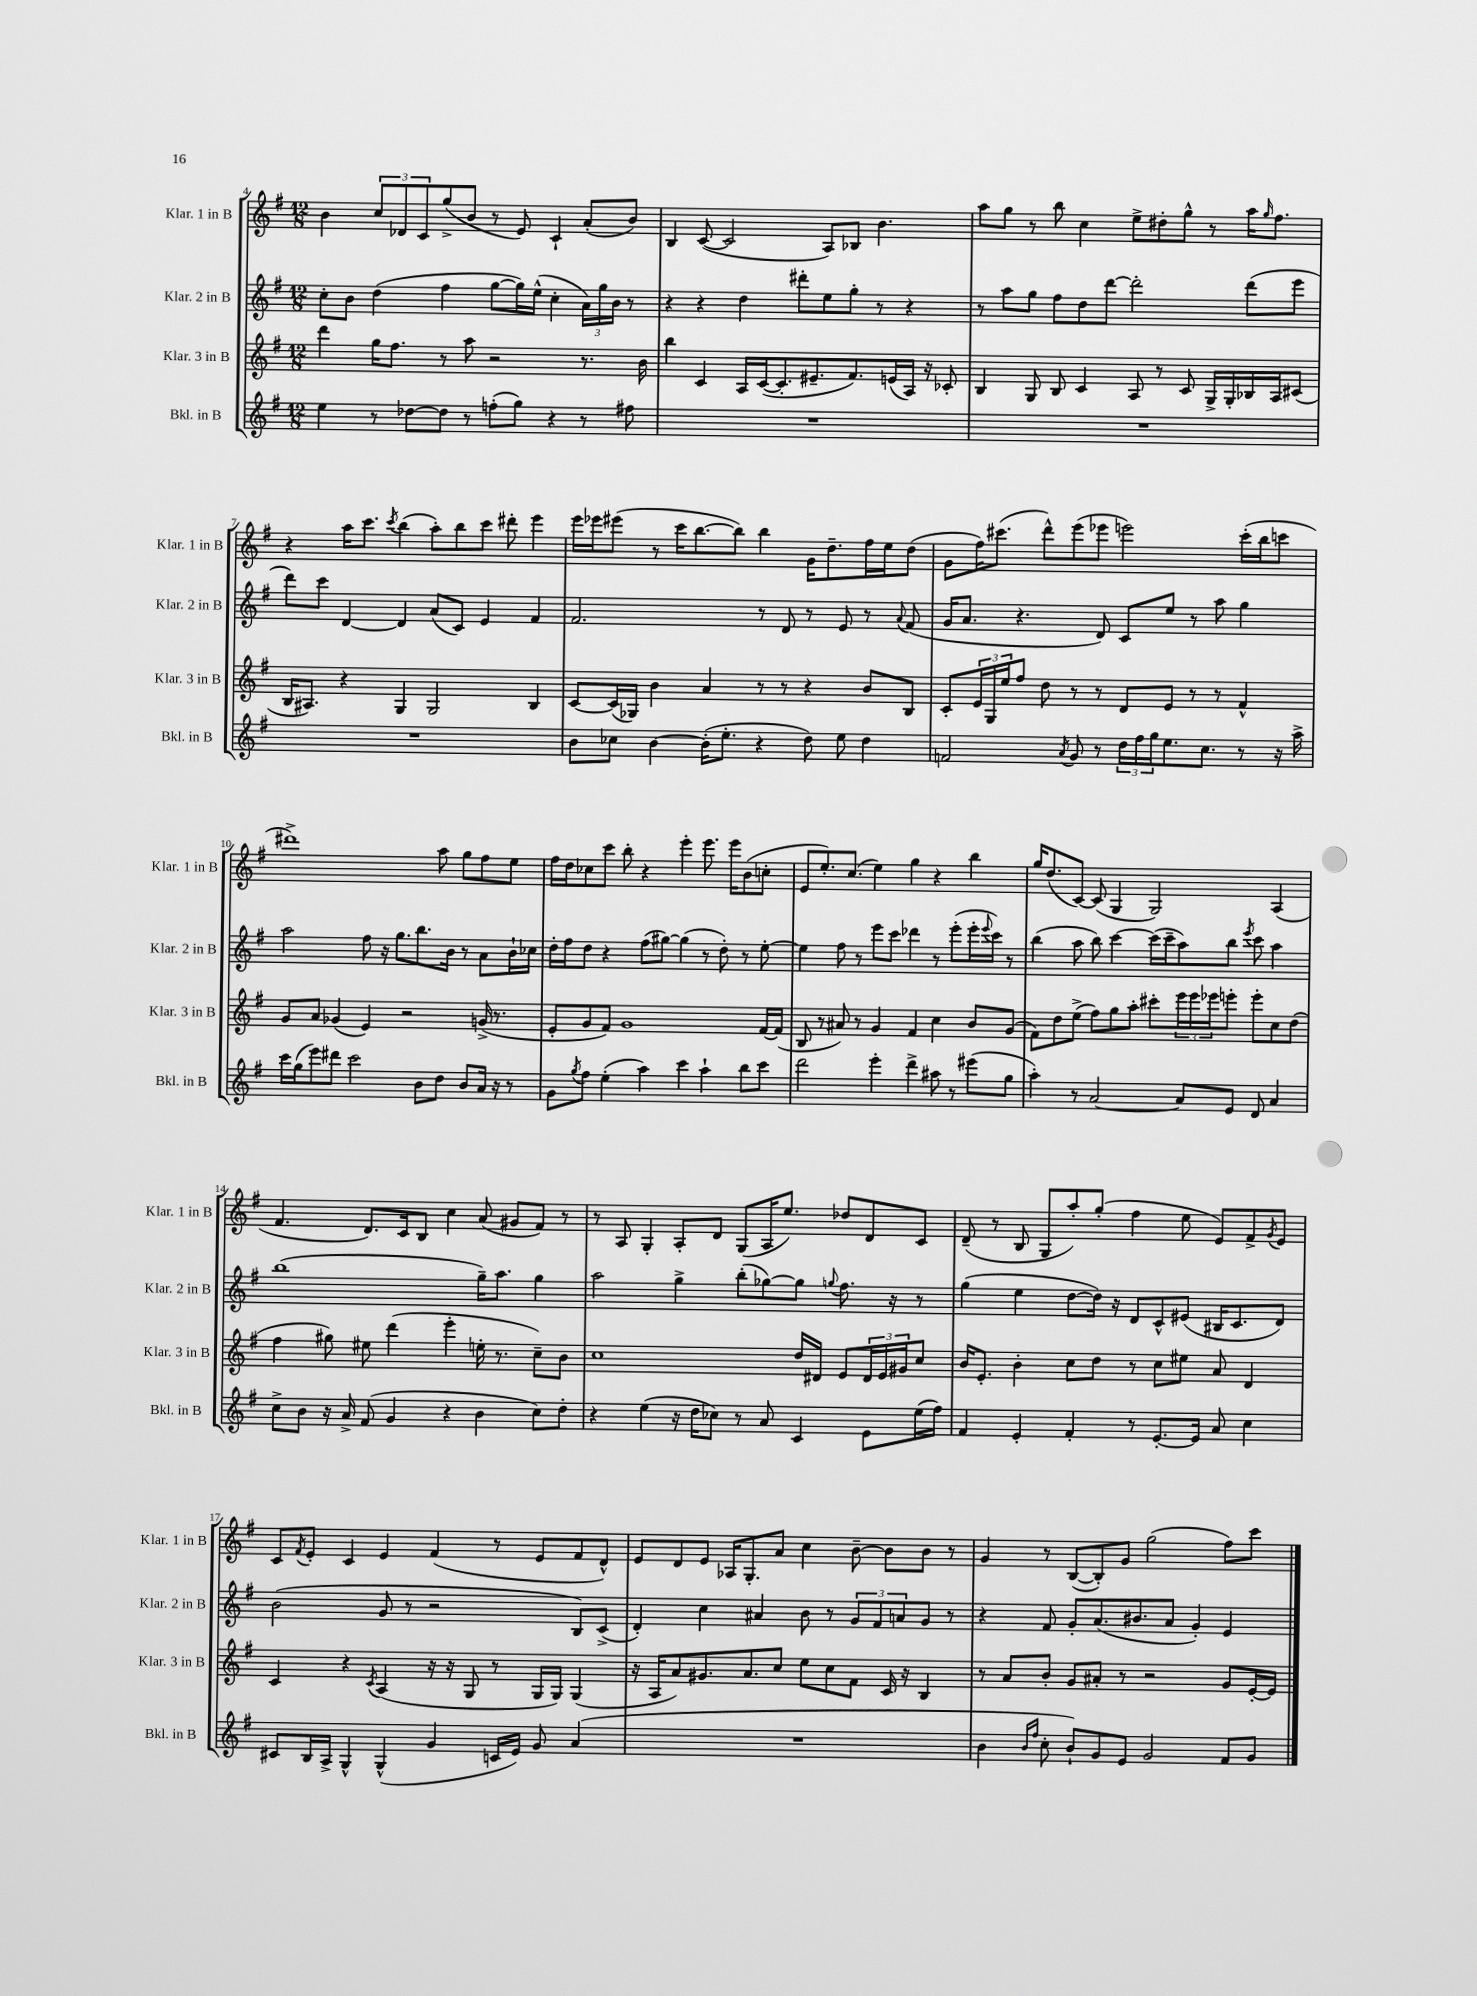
<<
\new StaffGroup <<
\new Staff = "s0" \with { instrumentName = "Klar. 1 in B" shortInstrumentName = "Klar. 1 in B" } {
    \clef treble \key g \major \numericTimeSignature \time 12/8
    b'4 \tuplet 3/2 { c''8 des'8 c'8 } g''8->( b'8 r8 e'8) c'4-! a'8-.( b'8) |
    b4 c'8~( c'2 a8) bes8 b'4. |
    a''8 g''8 r8 b''8 c''4 e''8-> dis''8-. g''8-^ r8 a''16 \grace { g''16 } fis''8. |
    r4 a''16 c'''8. \acciaccatura { c'''8 } b''4( a''8-.) b''8 c'''8 dis'''8-. e'''4 |
    e'''16 ees'''16 eis'''8( r8 c'''16 b''8.~ b''8) b''4 g'16 d''8.-- fis''16 e''16 d''8( |
    g'8 fis''16) cis'''8.( d'''8-^) e'''8( ees'''8 e'''2) cis'''16-.( b''16 c'''8 |
    dis'''1->) a''8 g''8 fis''8 e''8 |
    fis''16 d''16 ces''8 c'''8 b''8-. r4 e'''4-. e'''8. e'''16 b'8( c''8-. |
    e'8 e''8.-.) c''8.( e''4) g''4 r4 b''4 |
    g''16 d''8.( c'8~) c'8( g4 g2) a4( |
    fis'4. d'8.) c'16 b8 c''4 a'8( gis'8 fis'8) r8 |
    r8 a8 g4-. a8-. d'8 g8( a16 e''8.) des''8 d'8 c'8 |
    d'8--( r8 b8 g8 a''8-.) g''8-.( fis''4 e''8 e'8) fis'8-> \acciaccatura { g'8 } e'8 |
    c'8 \acciaccatura { fis'8 } e'8-. c'4 e'4 fis'4( r8 e'8 fis'8 d'8-^) |
    e'8 d'8 e'8 aes16 g8.-. a'8 c''4 b'8~-- b'8 b'8 r8 |
    g'4 r8 b8~( b8-.) g'8 g''2( fis''8) c'''8 \bar "|." |
}
\new Staff = "s1" \with { instrumentName = "Klar. 2 in B" shortInstrumentName = "Klar. 2 in B" } {
    \clef treble \key g \major \numericTimeSignature \time 12/8
    c''8-. b'8 d''4( fis''4 g''8~ g''16) e''16-^( c''4-. \tuplet 3/2 { a'16) g''16 b'16 } r8 |
    r4 r4 d''4 dis'''8-. e''8 g''8-. r8 r4 |
    r8 a''8 g''8 fis''8 d''8 d'''8~ d'''2-. d'''8( e'''8 |
    d'''8) c'''8 d'4~ d'4 a'8( c'8) e'4 fis'4 |
    fis'2. r8 d'8 r8 e'8 r8 \appoggiatura { a'8 } fis'8( |
    g'16 a'8. r4. d'8) c'8 e''8 r8 a''8 g''4 |
    a''2 fis''8 r16 g''8. b''8. b'16 r8 a'8 b'16-! ces''16 |
    d''16-. fis''16 d''8 r4 fis''8( gis''8~) gis''4( r8 d''8-.) r8 e''8~-. |
    e''4 fis''8 r8 e'''8 c'''8 des'''4 r8 e'''8-.( e'''16-. \appoggiatura { e'''8 } c'''16) r8 |
    b''4( a''8 b''8) c'''4~ c'''16( c'''16-- a''8) b''8 \acciaccatura { e'''8 } c'''8 a''4 |
    b''1( g''16--) a''8. g''4 |
    a''2 g''4-> b''8-.( ges''8~) ges''8 \appoggiatura { g''8 } fis''8. r16 r8 |
    g''4( e''4 d''8~ d''16) r16 d'8 c'8-^ eis'8( bis16 c'8. d'8) |
    b'2( g'8 r8 r2 b8) c'8->( |
    d'4-.) c''4 ais'4 b'8 r8 \tuplet 3/2 { g'8 fis'8 a'8 } g'8 r8 |
    r4 fis'8 g'8-. a'8.( bis'8. a'8 g'4-.) e'4 \bar "|." |
}
\new Staff = "s2" \with { instrumentName = "Klar. 3 in B" shortInstrumentName = "Klar. 3 in B" } {
    \clef treble \key g \major \numericTimeSignature \time 12/8
    d'''4 g''16 fis''8. r8 a''8 r2 r8. b'16 |
    b''4 c'4 a16 c'16~( c'8.-. eis'8.-- fis'8.) e'16( a16) r16 ces'8-. |
    b4 g8 b8 c'4 a8 r8 c'8 g16-> g16-. bes16 a16 cis'8( |
    b16 ais8.) r4 g4 g2 b4 |
    c'8~ c'16( ges16) b'4 a'4 r8 r8 r4 b'8 b8 |
    c'8-. \tuplet 3/2 { e'16 g16 e''16 } fis''8 d''8 r8 r8 d'8 e'8 r8 r8 fis'4-^ |
    g'8 a'8 ges'4( e'4) r2 g'16->( r8. |
    e'8-. g'8 fis'8) g'1 fis'16~ fis'16( |
    b8 r8 ais'8) r8 g'4 fis'4 c''4 b'8 g'8( |
    fis'8) d''8 e''8->( fis''8) g''8 a''8-. cis'''8-. \tuplet 3/2 { e'''16 e'''16 ees'''16 } e'''8-. e'''8-. c''8 d''8( |
    fis''4 gis''8) eis''8 d'''4( e'''4-. e''16-. r8. c''8--) b'8 |
    c''1 d''16 dis'16 e'8 \tuplet 3/2 { dis'16 e'16 gis'16 } c''8 |
    b'16 e'8.-. b'4-. c''8 d''8 r8 c''8 eis''8 a'8 d'4 |
    c'4 r4 \acciaccatura { c'8 } a4( r16 r16 g8 r8 g16 g16) g4( |
    r16 a16 a'8) gis'8. a'8. c''8 e''8 c''8 fis'8 c'16 r16 b4 |
    r8 a'8 b'8-. g'8 ais'8-. r8 r2 g'8 e'16~-. e'16 \bar "|." |
}
\new Staff = "s3" \with { instrumentName = "Bkl. in B" shortInstrumentName = "Bkl. in B" } {
    \clef treble \key g \major \numericTimeSignature \time 12/8
    e''4 r8 des''8~ des''8 r8 f''8-.( g''8) r4 r8 fis''8 |
    R1. |
    R1. |
    R1. |
    b'8 ces''8 b'4~ b'16-.( e''8.-. r4 d''8) e''8 d''4 |
    f'2 \acciaccatura { a'8 } g'8 r8 \tuplet 3/2 { d''16 fis''16 g''16 } e''8. c''8. r8 r16 a''16-> |
    c'''16 g''16( e'''8) dis'''8 c'''2 b'8 d''8 b'8 a'16 r16 r8 |
    g'8 \acciaccatura { g''8 } fis''8 e''4-.( a''4) c'''4 a''4-! b''8 c'''8 |
    d'''2 e'''4-. d'''4-> ais''8 r8 eis'''8( g''8 |
    a''4-.) r8 a'2~ a'8 e'8 d'8 a'4 |
    c''8-> b'8 r16 a'16-> fis'8( g'4 r4 b'4 c''8) d''8-. |
    r4 e''4( r16 d''16 ces''8) r8 a'8 c'4 e'8 e''16( fis''16) |
    fis'4 e'4-. fis'4-. r8 e'8.~-. e'16 a'8 c''4 |
    cis'8 b16 a16-> g4-^ g4-^( g'4 c'16 e'16) g'8 a'4( |
    R1. |
    b'4 \grace { b'16 fis''16 } c''8-. b'8-!) g'8 e'8 g'2 fis'8 g'8 \bar "|." |
}
>>
>>
\layout { \context { \Score currentBarNumber = #4 } }
